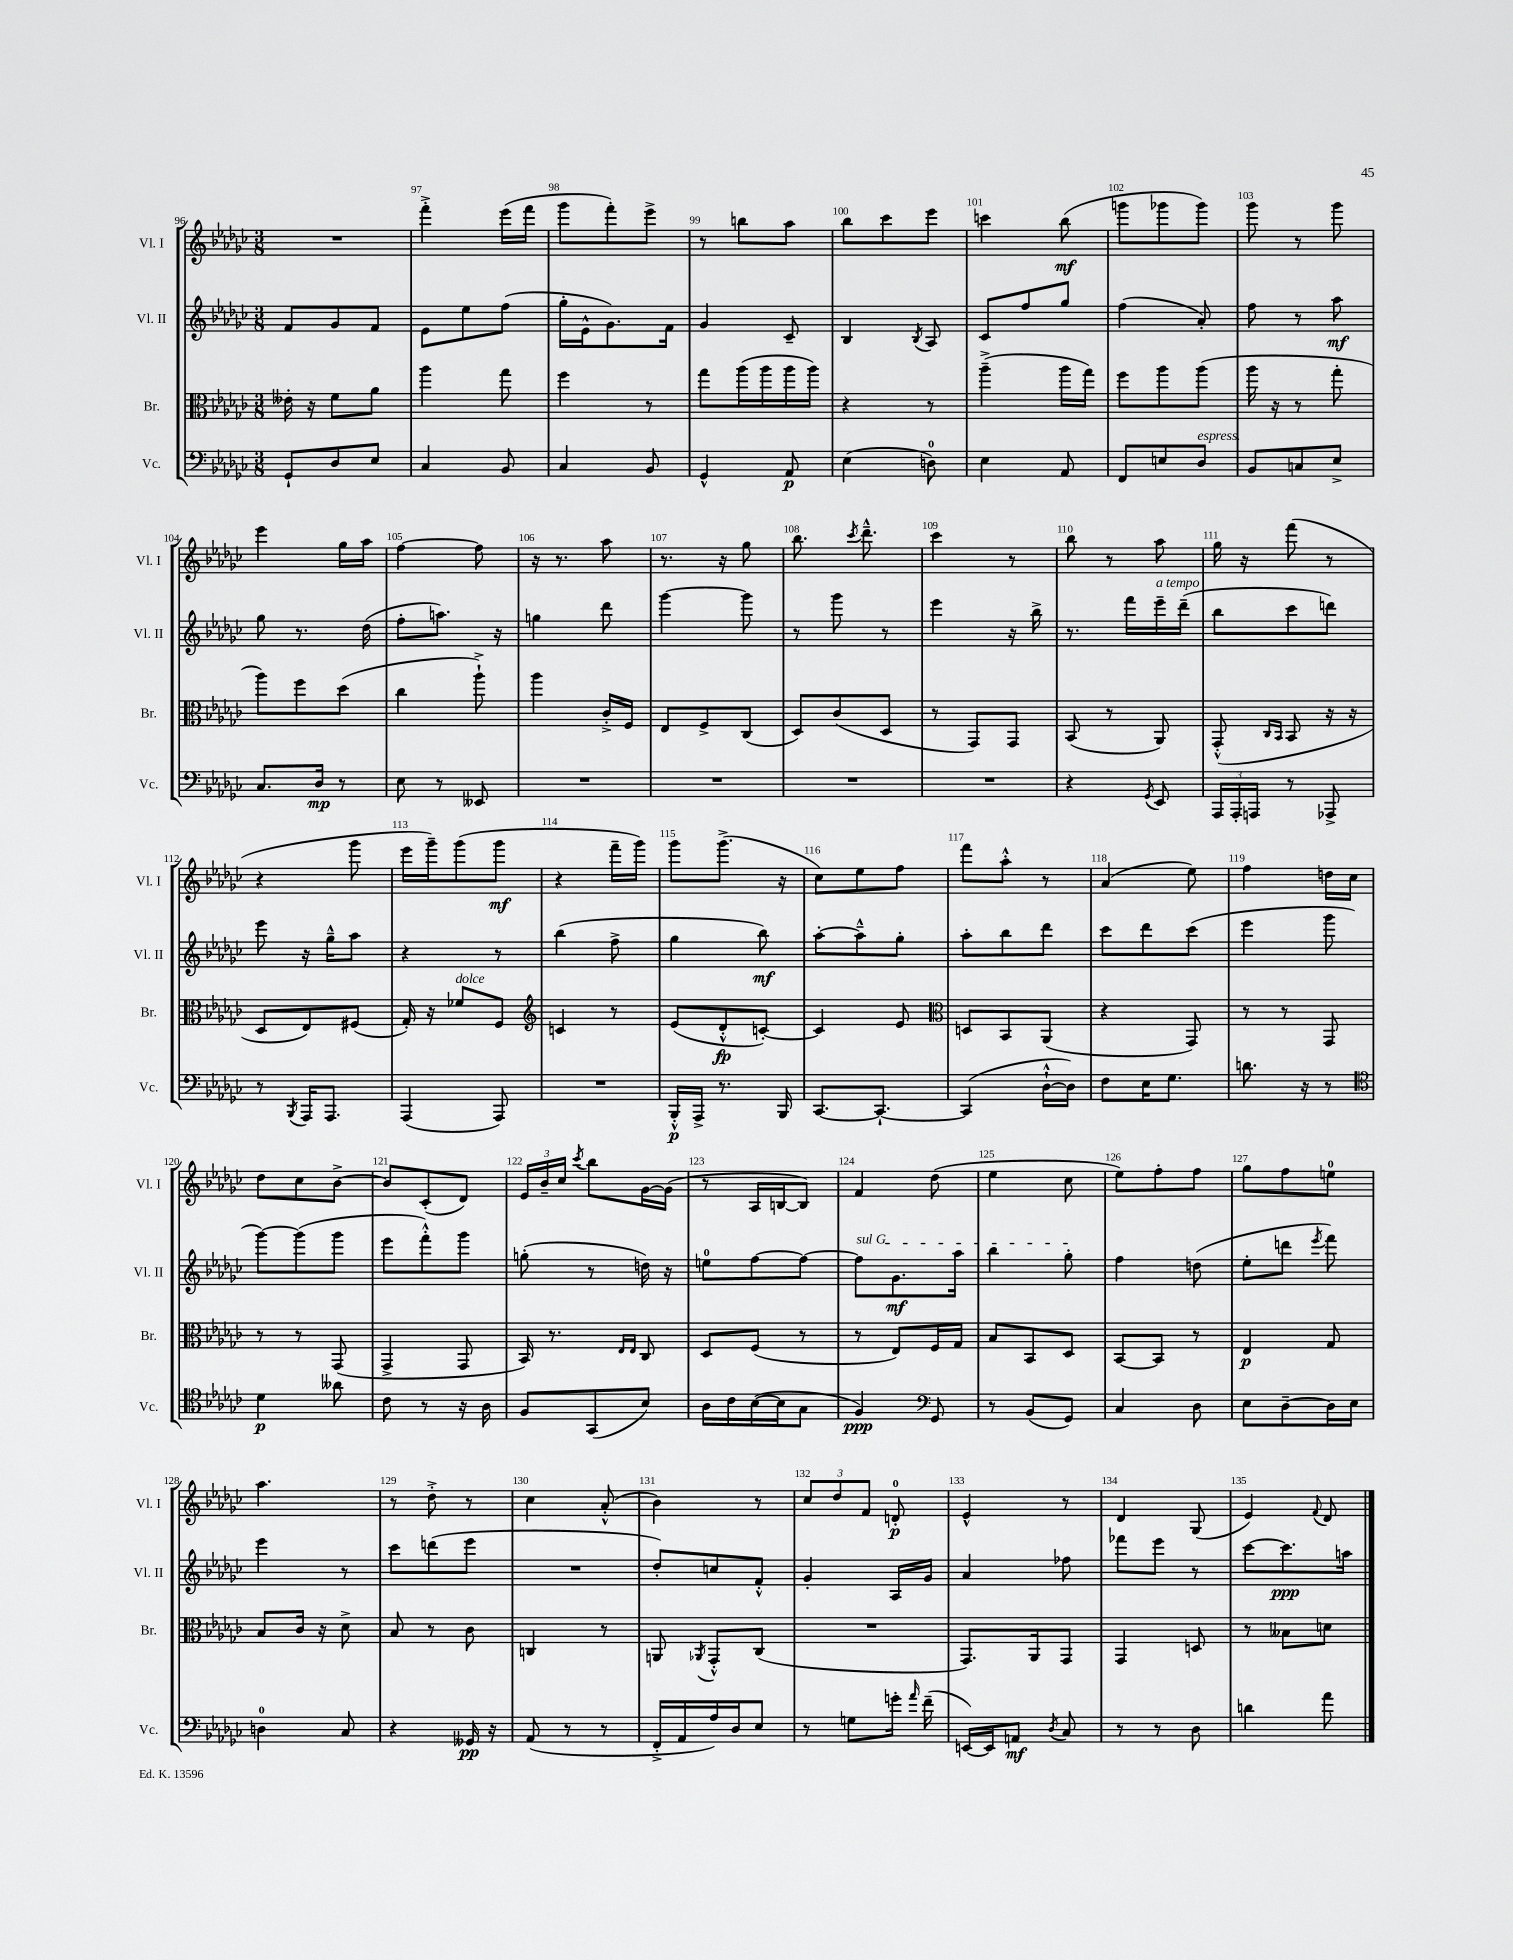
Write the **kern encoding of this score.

**kern	**kern	**kern	**kern
*staff4	*staff3	*staff2	*staff1
*clefF4	*clefC3	*clefG2	*clefG2
*k[b-e-a-d-g-c-]	*k[b-e-a-d-g-c-]	*k[b-e-a-d-g-c-]	*k[b-e-a-d-g-c-]
*M3/8	*M3/8	*M3/8	*M3/8
8GG-`/L	16e--'\	8f/L	4.r
.	16r	.	.
8D-/	8f\L	8g-/	.
8E-/J	8a-\J	8f/J	.
=	=	=	=
4C-/	4aa-\	8e-\L	4fff'^\
.	.	8ee-\	.
8BB-/	8gg-\	(8ff\J	(16eee-\LL
.	.	.	16fff\JJ
=	=	=	=
4C-/	4ff\	16gg-'\LL	8ggg-\L
.	.	16e-^^\J	.
.	.	8.g-\)	8fff'\)
8BB-/	8r	.	8eee-^\J
.	.	16f\Jk	.
=	=	=	=
4GG-^^/	8gg-\L	4g-/	8r
.	(16aa-\L	.	8bb\L
.	16aa-\	.	.
8AA-/	16aa-\	8c-~/	8aa-\J
.	16aa-\JJ)	.	.
=	=	=	=
(4E-\	4r	4B-/	8bb-\L
.	.	.	8ccc-\
.	.	8qB-/	.
8D\)	8r	8A-/	8eee-\J
=	=	=	=
4E-\	(4aa-~^\	8c-/L	4ccc\
.	.	8ff/	.
8AA-/	16aa-\LL	8gg-/J	(8bb-\
.	16gg-\JJ)	.	.
=	=	=	=
8FF/L	8ff\L	(4ff\	8ggg\L
8E/	8aa-\	.	8ggg-\
8D-/J	(8aa-\J	8a-'/)	8ggg-\J)
=	=	=	=
8BB-/L	16aa-\	8ff\	8ggg-\
.	16r	.	.
8C/	8r	8r	8r
8E-^/J	8gg-'\	8aa-\	8ggg-\
=	=	=	=
8.C-/L	8aa-\L)	8gg-\	4eee-\
.	8ff\	8.r	.
16D-/Jk	.	.	.
8r	(8dd-\J	.	16gg-\LL
.	.	(16dd-\	16aa-\JJ
=	=	=	=
8E-\	4cc-\	8ff'\L	[4ff\
8r	.	8.aa\J)	.
8EE--/	8aa-`^\)	.	8ff\]
.	.	16r	.
=	=	=	=
4.r	4aa-\	4gg\	16r
.	.	.	8.r
.	16c-'^/LL	8ddd-\	8aa-\
.	16F/JJ	.	.
=	=	=	=
4.r	8E-/L	[4ggg-\	8.r
.	8F^/	.	.
.	.	.	16r
.	(8C-/J	8ggg-\]	8gg-\
=	=	=	=
4.r	8D-/L)	8r	8.bb-\
.	(8c-/	8ggg-\	.
.	.	.	8qccc-/
.	.	.	8.ddd-~^^\
.	8D-/J	8r	.
=	=	=	=
4.r	8r	4eee-\	4ccc-\
.	8GG-/L)	.	.
.	8GG-/J	16r	8r
.	.	16bb-^\	.
=	=	=	=
4r	(8BB-/	8.r	8bb-\
.	8r	.	8r
.	.	16fff\LL	.
8qGG-/	.	.	.
8EE-/	8AA-/)	16eee-~\	8aa-\
.	.	(16ddd-~\JJ	.
=	=	=	=
24AAA-/LL	(8GG-'^^/	8bb-\L	16gg-\
24AAA-'/	.	.	.
.	.	.	16r
24AAA/JJ	.	.	.
.	16qqC-/LL	.	.
.	16qqBB-/JJ	.	.
8r	8BB-/	8ccc-\	(8fff\
8AAA-^/	16r	8ddd\J)	8r
.	16r	.	.
=	=	=	=
8r	8D-/L	8eee-\	4r
8qBBB-/	.	.	.
16AAA-/LK	8E-/)	16r	.
8.AAA-/J	.	16gg-~^^\LK	.
.	(8F#/J	8aa-\J	8ggg-\
=	=	=	=
(4AAA-/	16G-'/)	4r	16eee-\LL
.	16r	.	16ggg-~\J)
.	8f-/L	.	(8ggg-\
8AAA-/)	8F/J	8r	8ggg-\J
=	=	=	=
*	*clefG2	*	*
4.r	4c/	(4bb-\	4r
.	8r	8ff^\	16fff~\LL
.	.	.	16ggg-\JJ)
=	=	=	=
16BBB-'^^/LL	(8e-/L	4gg-\	8ggg-\L
16AAA-^/JJ	.	.	.
8.r	8d-'^^/	.	(8.ggg-^\J
.	[8c'/J)	8bb-\)	.
16BBB-/	.	.	16r
=	=	=	=
[8.CC-/L	4c/]	[8aa-'\L	8cc-\L)
.	.	8aa-~^^\]	8ee-\
8.CC-`/_J	.	.	.
.	8e-/	8gg-'\J	8ff\J
=	=	=	=
*	*clefC3	*	*
(4CC-/]	8D/L	8aa-'\L	8fff\L
.	8BB-/	8bb-\	8aa-'^^\J
[16D-`^^\LL	(8AA-/J	8ddd-\J	8r
16D-\]JJ)	.	.	.
=	=	=	=
8F\L	4r	8ccc-\L	(4a-/
16E-\K	.	8ddd-\	.
8.G-\J	.	.	.
.	8GG-/)	(8ccc-\J	8ee-\)
=	=	=	=
8.d\	8r	4eee-\	4ff\
.	8r	.	.
16r	.	.	.
8r	8GG-/	8ggg-\	16dd\LL
.	.	.	16cc-\JJ
=	=	=	=
*clefC4	*	*	*
4d-\	8r	[8ggg-\L)	8dd-\L
.	8r	(8ggg-\]	8cc-\
8a--\	(8GG-/	8ggg-\J	[8b-^\J
=	=	=	=
8c-\	4GG-^/	8eee-\L	8b-/]L
8r	.	8fff'^^\)	(8c-'/
16r	8GG-/	8ggg-\J	8d-/J)
16A-\	.	.	.
=	=	=	=
8F/L	16BB-/)	(8gg'\	24e-/LL
.	.	.	24b-~/
.	8.r	.	.
.	.	.	24cc-/JJ
.	.	.	8qccc-/
(8GG-/	.	8r	8bb-\L
.	16qqE-/LL	.	.
.	16qqE-/JJ	.	.
8B-/J)	8C-/	16dd\)	[16g-\L
.	.	16r	(16g-\]JJ
=	=	=	=
16A-\LL	8D-/L	8ee\L	8r
16c-\	.	.	.
([16B-\	(8F/J	[8ff\	16A-/LL
16B-\]J	.	.	[16B/J
8G-\J	8r	8ff\_J	8B/]J)
=	=	=	=
4F/)	8r	8ff\]L	4f/
.	8E-/L)	8.g-\	.
*clefF4	*	*	*
8GG-/	16F/L	.	(8dd-\
.	16G-/JJ	16aa-\Jk	.
=	=	=	=
8r	8B-/L	4bb-\	4ee-\
(8BB-/L	8BB-/	.	.
8GG-/J)	8D-/J	8gg-'\	8cc-\
=	=	=	=
4C-/	[8BB-/L	4ff\	8ee-\L)
.	8BB-/]J	.	8ff'\
8D-\	8r	(8dd\	8ff\J
=	=	=	=
8E-\L	4E-/	8ee-'\L	8gg-\L
[8D-~\	.	8ddd\J	8ff\
.	.	8qeee-/	.
16D-\]L	8G-/	8fff\)	8ee\J
16E-\JJ	.	.	.
=	=	=	=
4D\	8B-/L	4eee-\	4.aa-\
.	16c-/Jk	.	.
.	16r	.	.
8C-/	8d-^\	8r	.
=	=	=	=
4r	8B-/	8ccc-\L	8r
.	8r	(8ddd\	8dd-'^\
16GG--/	8c-\	8eee-\J	8r
16r	.	.	.
=	=	=	=
(8AA-/	4C/	4.r	4cc-\
8r	.	.	.
8r	8r	.	(8a-'^^/
=	=	=	=
16FF'^/LL	8AA/	8dd-'/L)	4b-\)
16AA-/	.	.	.
.	8qAA-/	.	.
16A-/)	8GG-'^^/L	8cc/	.
16D-/J	.	.	.
8E-/J	(8C-/J	8f'^^/J	8r
=	=	=	=
8r	4.r	4g-'/	12cc-/L
.	.	.	12dd-/
8G\L	.	.	.
.	.	.	12f/J
16g'\Jk	.	16A-/LL	8d'/
16qqa-/	.	.	.
(16f~\	.	16g-/JJ	.
=	=	=	=
[16EE/LL)	8.GG-/L)	4a-/	4e-^^/
16EE/]J	.	.	.
8AA/J	.	.	.
.	16AA-/k	.	.
8qD-/	.	.	.
8C-/	8GG-/J	8ff-\	8r
=	=	=	=
8r	4GG-/	8fff-\L	4d-/
8r	.	8eee-\J	.
8D-\	8D/	8r	(8G-/
=	=	=	=
4d\	8r	[8ccc-\L	4e-/)
.	8B--\L	8.ccc-\]	.
.	.	.	8qqf/
8a-\	8d\J	.	8d-/
.	.	16aa\Jk	.
==	==	==	==
*-	*-	*-	*-
